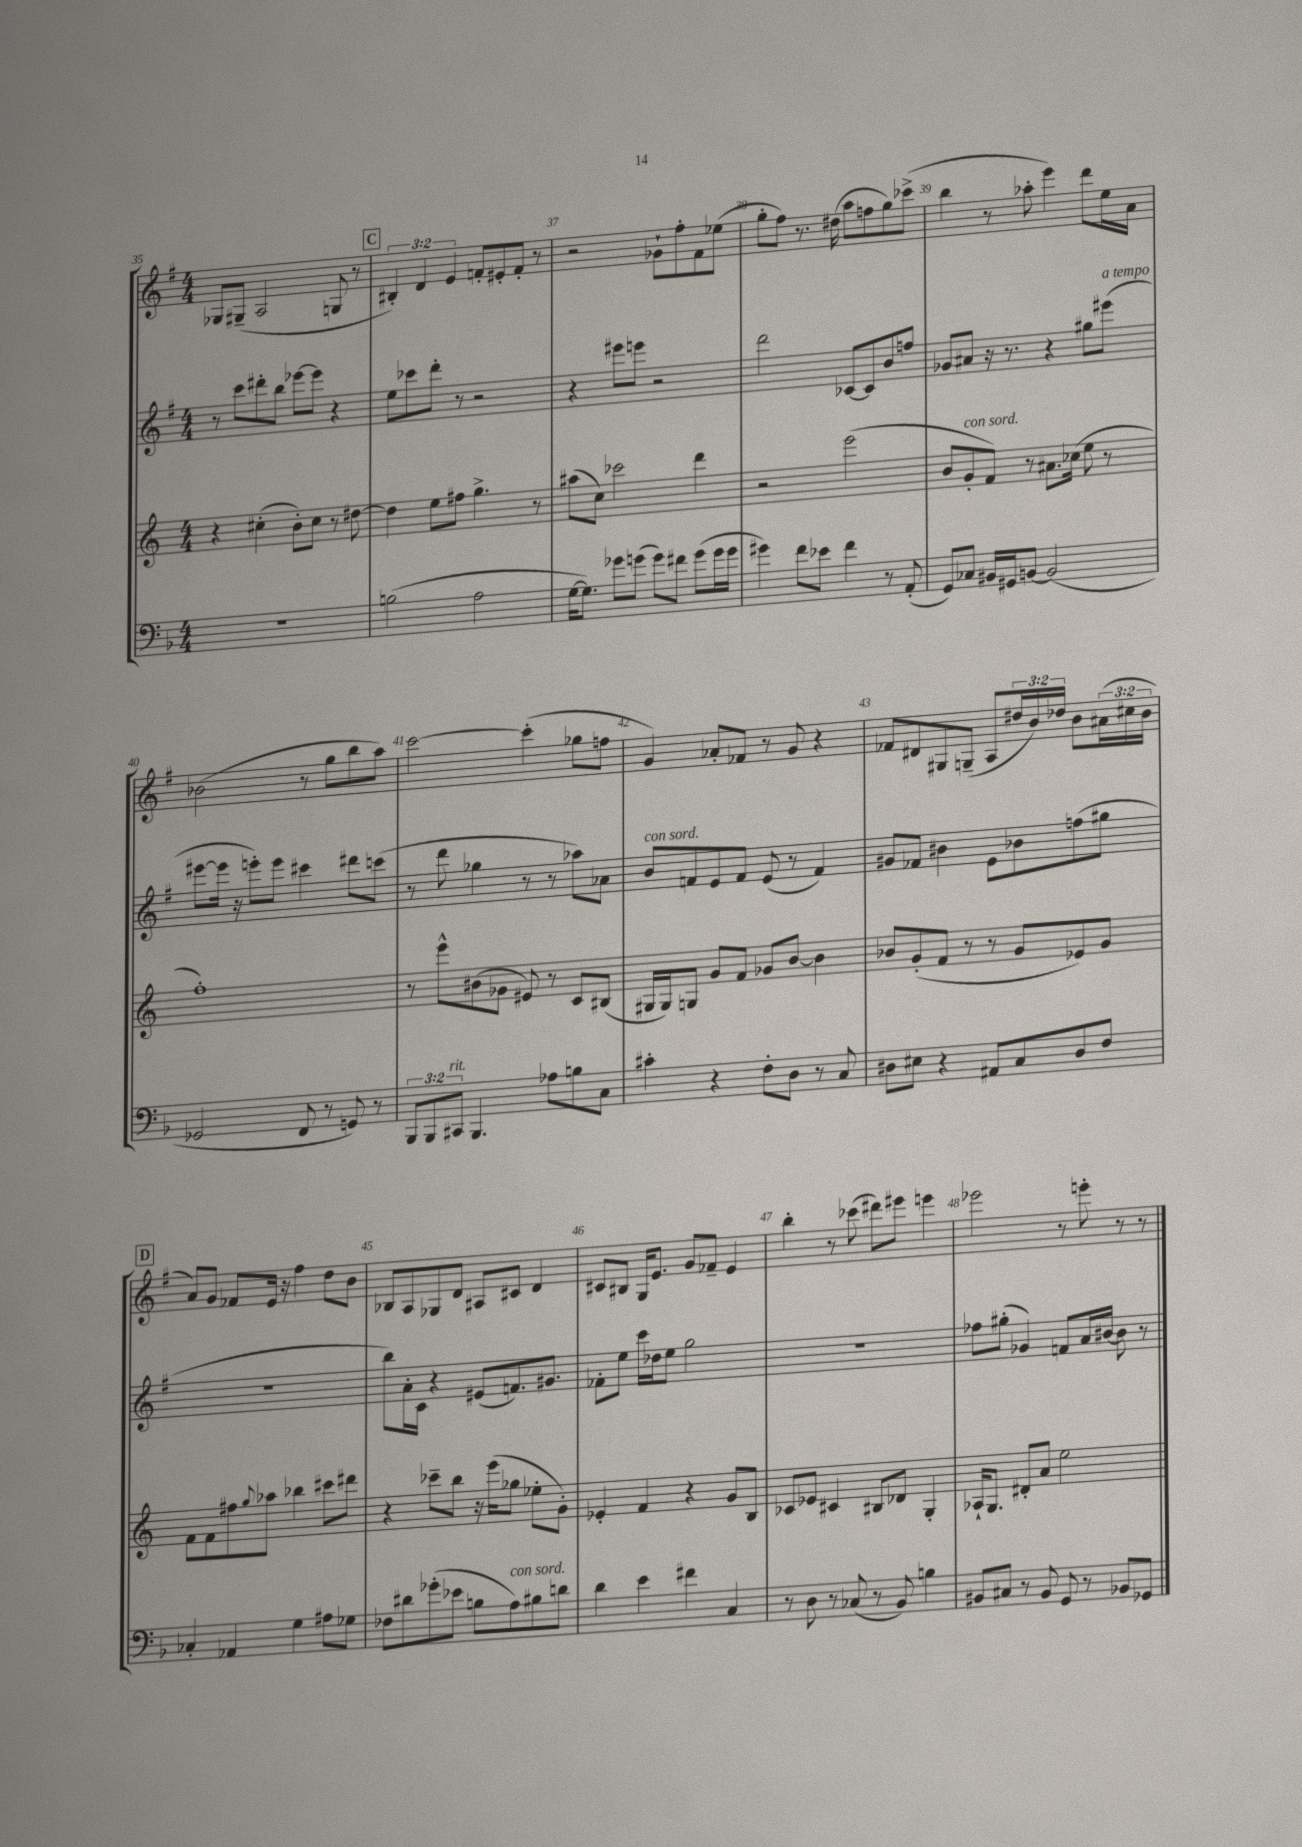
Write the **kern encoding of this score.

**kern	**kern	**kern	**kern
*part4	*part3	*part2	*part1
*staff4	*staff3	*staff2	*staff1
*clefF4	*clefG2	*clefG2	*clefG2
*k[b-]	*k[]	*k[f#]	*k[f#]
*M4/4	*M4/4	*M4/4	*M4/4
=35	=35	=35	=35
1r	4r	8r	8G-X/L
.	.	8ccc\L	(8G#X~/J
.	(4cc#X'\	8ddd#X'\	2A/
.	.	8bb\J	.
.	8b'\L)	[8eee-X\L	.
.	8cc#\J	8eee-\J]	.
.	8r	4r	8Gn/
.	[8dd#X\	.	8r
!!LO:REH:place=s1:t=C
=36	=36	=36	=36
(2Bn\	4dd#\]	8ee\L	6B#X'/)
.	.	8ccc-X\	.
.	.	.	6d/
.	8ee\L	8ddd'\J	.
.	.	.	6e/
.	8ff#X\J	8r	.
2A\	4.gg^\	2r	8fn'/L
.	.	.	8e#X'/
.	.	.	8f'/J
.	8r	.	8r
=37	=37	=37	=37
[16G\KL	(8aa#X\L	4r	2r
8.G\J])	.	.	.
.	8cc\J)	.	.
8g-X\L	2ccc-X\	8eee#X\L	.
(8gn\J	.	8eeen\J	.
8g\L)	.	2r	8g-X`\L
8f#X\J	.	.	8ff#'\
(8g\L	4ddd\	.	8f#\
16g\L	.	.	(8ee-X\J
16g\JJ	.	.	.
=38	=38	=38	=38
4g#X\)	2r	2ddd\	8gg'\L
.	.	.	8ff#\J)
8f\L	.	.	8.r
8e-X\J	.	.	.
.	.	.	(16dd#X\
4f\	(2eee\	[8c-X/L	8aa\L
.	.	8c-/]	8ffn\
8r	.	8b/	8gg\)
(8AA'/	.	8ffn/J	(8ccc-X^\J
=39	=39	=39	=39
8GG/L)	8b/L	8g-X/L	4bb\
!	!LO:TX:a:i:t=con sord.	!	!
8C-X/J	8g'/	8a#X/J	.
16BB#X/LL	8f/J)	16r	8r
16GG#X/J	.	8.r	.
[8BBn/J	8r	.	8aa-X'\
(2BB/]	8.a#X\L	4r	4eee\)
.	(16cc-X\Jk	.	.
.	8ee\	8gg#X\L	8ddd\L
!	!	!LO:TX:a:i:t=a tempo	!
.	8r	(8eee#X\J	16ee\L
.	.	.	16a\JJ
!!LO:LB:g=z
=40	=40	=40	=40
2GG-X/	1ff')	[8eee#X\L	(2b-X\
.	.	16eee#\Jk]	.
.	.	16r	.
.	.	8eeen'\L)	.
.	.	8eee\J	.
8FF/	.	4ccc#X\	8r
8r	.	.	8gg\L
8GGn/)	.	8ddd#X\L	8bb\
8r	.	(8cccn\J	8aa\J)
=41	=41	=41	=41
12BBB-/L	8r	8r	[2ccc\
12BBB-/	.	.	.
.	8eee^^\L	8ddd\	.
!LO:TX:a:i:t=rit.	!	!	!
12CC#X/J	.	.	.
4.BBB-/	(8b#X\	4gg-X\	.
.	8g-X\J	.	.
.	8e#X/)	8r	(4ccc'\]
8A-X\L	8r	8r	.
8Bn\	8c/L	8aa-X\L)	8gg-X\L
8C\J	(8B#X/J	8a-X\J	8ffn\J
=42	=42	=42	=42
!	!	!LO:TX:a:i:t=con sord.	!
4c#X'\	16G#X/LL	8b/L	4g/)
.	16G#/J)	.	.
.	8Gn/J	8fn/	.
4r	8g/L	8e/	8a-X'/L
.	8f/J	8f/J	8f-X/J
8F'\L	8g-X/L	(8e/	8r
8D\J	[8b/J	8r	8g/
8r	4b\]	4f/)	4r
8C/	.	.	.
=43	=43	=43	=43
8D#X\L	8b-X/L	8g#X/L	8f-X/L
8E#X\J	(8g'/	8f-X/J	8d#X/
4r	8f/J	4b#X\	8G#X/
.	8r	.	(8Gn~/J
8AA#X/L	8r	8e\L	8A/L
8C/	8g/L	8b-X\	24dd#X/L
.	.	.	24b/)
.	.	.	24dd-X/JJ
8D#/	8e-X/)	(8ffn\	8b\L
8F/J	8g/J	8gg#X\J	(24a#X\L
.	.	.	24cc#X\
.	.	.	24b\JJ
!!LO:LB:g=z
!!LO:REH:place=s1:t=D
=44	=44	=44	=44
4C-X'/	8f\L	1r	8a/L)
.	8f\	.	8g/J
4AA-X/	8ff#X\	.	8f-X/L
.	8qqgg/	.	.
.	8aa-X\J	.	16e/Jk
.	.	.	16r
4G\	4bb-X\	.	4ff#\
8A#X\L	8ccc#X\L	.	8dd\L
8G-X\J	8ddd#X\J	.	8b\J
=45	=45	=45	=45
8F-X\L	4r	8bb\L)	8B-X/L
8d#X\	.	16a'\L	8A/
.	.	16c\JJ	.
(8g-X'\	8ccc-X~\L	4r	8G-X/
8e-X\J	8bb\J	.	8d/J
8Bn\L	16r	(8e#X/L	8A#X/L
.	(16eee\KL	.	.
!LO:TX:a:i:t=con sord.	!	!	!
8A\)	8gg-X\J	8.fn/)	8c#X/J
8B#X\	8ee-X'\L	.	4d/
.	.	8.g#X/J	.
8dn\J	8g'\J)	.	.
=46	=46	=46	=46
4d\	4e-X'/	8f-X'\L	8c#X/L
.	.	8ee\J	8B#X/J
4e\	4f/	16ccc\LL	16G/KL
.	.	16dd-X\J	8.e/J
.	.	8ee\J	.
4f#X\	4r	2gg\	8g/L
.	.	.	8f-X~/J
4C/	8g/L	.	4e/
.	8B/J	.	.
=47	=47	=47	=47
8r	8c-X/L	1r	4bb'\
8D\	8e-X/J	.	.
8r	4c#X/	.	8r
(8C-X/	.	.	(8ccc-X\
8r	8B#X/L	.	8ddd#X\L)
8BB-/)	8d-X/J	.	8eee#X\J
4Bn\	4G'/	.	4eeen\
=48	=48	=48	=48
8BB#X/L	16A-X`/KL	8ff-X\L	2eee-X\
.	8.G/J	.	.
8C#X/J	.	(8gg#X'\J	.
8r	8d#X'/L	4g-X/)	.
8BB#/	8a/J	.	.
8GG/	2ee\	8fn/L	8r
8r	.	16a/L	8eeen'\
.	.	[16b#X/JJ	.
8BB-X/L	.	8b#\]	8r
8GG-X/J	.	8r	8r
==	==	==	==
*-	*-	*-	*-
